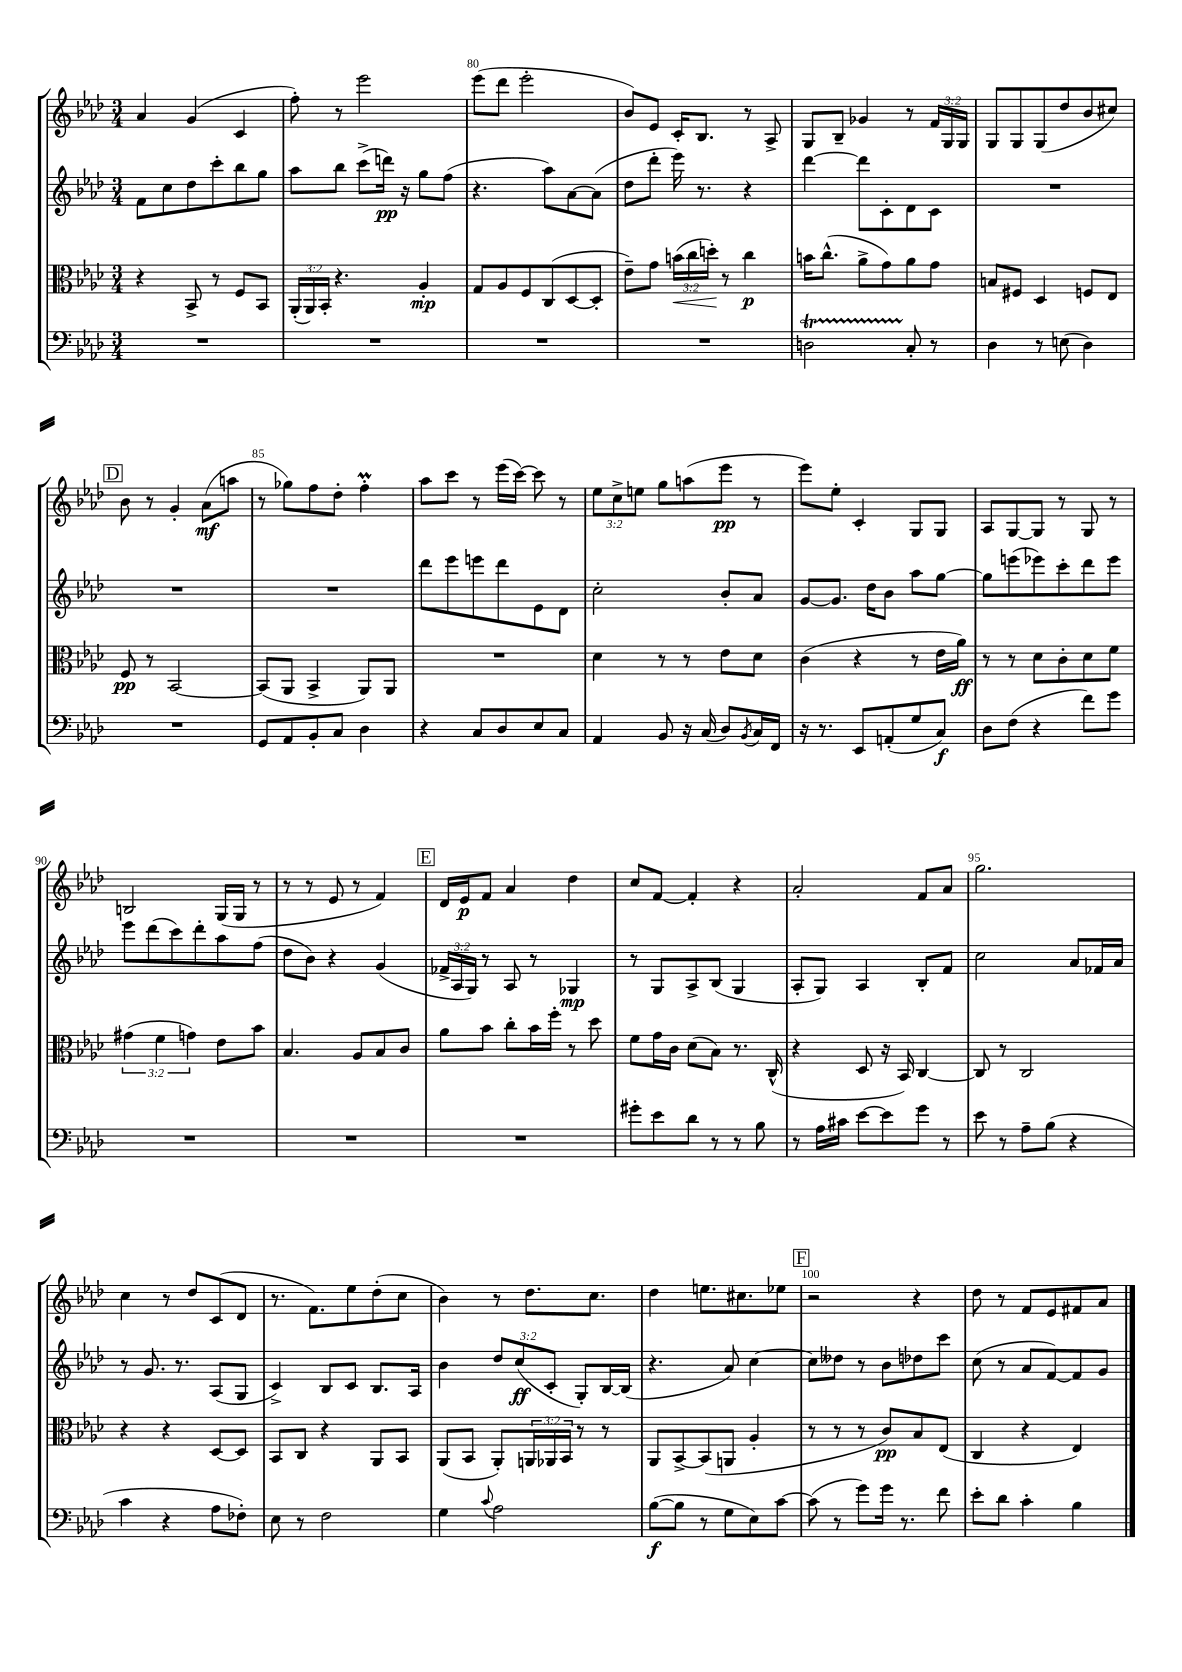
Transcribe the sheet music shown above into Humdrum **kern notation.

**kern	**kern	**kern	**kern
*staff4	*staff3	*staff2	*staff1
*clefF4	*clefC3	*clefG2	*clefG2
*k[b-e-a-d-]	*k[b-e-a-d-]	*k[b-e-a-d-]	*k[b-e-a-d-]
*M3/4	*M3/4	*M3/4	*M3/4
2.r	4r	8f	4a-
.	.	8cc	.
.	8BB-^	8dd-	(4g
.	8r	8ccc'	.
.	8F	8bb-	4c
.	8BB-	8gg	.
=	=	=	=
2.r	(24AA-'	8aa-	8ff')
.	24AA-)	.	.
.	24BB-'	.	.
.	4.r	8bb-	8r
.	.	(8ccc^	2eee-
.	.	16ddd)	.
.	.	16r	.
.	4A-'	8gg	.
.	.	(8ff	.
=	=	=	=
2.r	8G	4.r	(8eee-
.	8A-	.	8ddd-
.	8F	.	2eee-'
.	(8C	8aa-)	.
.	[8D-	[8a-	.
.	8D-']	(8a-]	.
=	=	=	=
2.r	8e-~)	8dd-	8b-)
.	8g	8ddd-'	8e-
.	(24b	16eee-)	16c'
.	24cc	.	.
.	.	8.r	8.B-
.	24dd')	.	.
.	8r	.	.
.	4cc	4r	8r
.	.	.	8A-^
=	=	=	=
2D	16b	[4ddd-	8G
.	(8.cc^^	.	.
.	.	.	8B-~
.	8a-^	8ddd-]	4g-
.	8g)	8c'	.
8C'	8a-	8d-	8r
8r	8g	8c	24f
.	.	.	24G
.	.	.	24G
=	=	=	=
4D-	8B	2.r	8G
.	8F#	.	8G
8r	4D-	.	(8G
(8E	.	.	8dd-
4D-)	8F	.	8b-
.	8E-	.	8cc#)
=	=	=	=
2.r	8F	2.r	8b-
.	8r	.	8r
.	[2BB-	.	4g'
.	.	.	(8a-
.	.	.	8aa
=	=	=	=
8GG	(8BB-]	2.r	8r
8AA-	8AA-	.	8gg-)
8BB-'	4BB-^	.	8ff
8C	.	.	8dd-'
4D-	8AA-)	.	4ff'
.	8AA-	.	.
=	=	=	=
4r	2.r	8ddd-	8aa-
.	.	8eee-	8ccc
8C	.	8eee	8r
8D-	.	8ddd-	(16eee-
.	.	.	[16ccc)
8E-	.	8e-	8ccc]
8C	.	8d-	8r
=	=	=	=
4AA-	4d-	2cc'	12ee-
.	.	.	12cc^
.	.	.	12ee
8BB-	8r	.	8gg
16r	8r	.	(8aa
(16C	.	.	.
8D-)	8e-	8b-'	8eee-
8qBB-	.	.	.
16C	8d-	8a-	8r
16FF	.	.	.
=	=	=	=
16r	(4c	[8g	8eee-)
8.r	.	.	.
.	.	8.g]	8ee-'
8EE-	4r	.	4c'
.	.	16dd-	.
(8AA'	.	8b-	.
8G	8r	8aa-	8G
8C)	16e-	[8gg	8G
.	16a-)	.	.
=	=	=	=
8D-	8r	8gg]	8A-
(8F	8r	(8eee	[8G
4r	8d-	8eee-)	8G]
.	8c'	8ccc'	8r
8f)	8d-	8ddd-	8G
8g	8f	8eee-	8r
=	=	=	=
2.r	(6g#	8eee-	2B
.	.	(8ddd-	.
.	6f	.	.
.	.	8ccc)	.
.	6g)	.	.
.	.	8ddd-'	.
.	8e-	8aa-	(16G
.	.	.	16G
.	8b-	(8ff	8r
=	=	=	=
2.r	4.B-	8dd-	8r
.	.	8b-)	8r
.	.	4r	8e-
.	8A-	.	8r
.	8B-	(4g	4f)
.	8c	.	.
=	=	=	=
2.r	8a-	24f-^	16d-
.	.	24A-	.
.	.	.	16e-
.	.	24G)	.
.	8b-	8r	8f
.	8cc'	8A-	4a-
.	16b-	8r	.
.	16ff'	.	.
.	8r	4G-	4dd-
.	8dd-	.	.
=	=	=	=
8g#'	8f	8r	8cc
8e-	16g	8G	[8f
.	16c	.	.
8d-	(8d-	8A-^	4f']
8r	8B-)	(8B-	.
8r	8.r	4G	4r
8B-	.	.	.
.	(16C^^	.	.
=	=	=	=
8r	4r	8A-'	2a-'
16A-	.	8G)	.
16c#	.	.	.
[8e-	8D-	4A-	.
8e-]	16r	.	.
.	16BB-)	.	.
8g	[4C	8B-'	8f
8r	.	8f	8a-
=	=	=	=
8e-	8C]	2cc	2.gg
8r	8r	.	.
8A-~	2C	.	.
(8B-	.	.	.
4r	.	8a-	.
.	.	16f-	.
.	.	16a-	.
=	=	=	=
4c	4r	8r	4cc
.	.	8.g	.
4r	4r	.	8r
.	.	8.r	.
.	.	.	8dd-
8A-	[8D-	(8A-	(8c
8F-')	8D-]	8G	8d-
=	=	=	=
8E-	8BB-	4c^)	8.r
8r	8C	.	.
.	.	.	8.f)
2F	4r	8B-	.
.	.	8c	8ee-
.	8AA-	8.B-	(8dd-'
.	8BB-	.	8cc
.	.	16A-	.
=	=	=	=
4G	(8AA-	4b-	4b-)
.	8BB-	.	.
8qqc	.	.	.
2A-	8AA-')	12dd-	8r
.	.	(12cc	.
.	24AA	.	8.dd-
.	24AA-	12c'	.
.	24BB-	.	.
.	8r	8G')	.
.	.	.	8.cc
.	8r	[16B-	.
.	.	(16B-]	.
=	=	=	=
([8B-	8AA-	4.r	4dd-
8B-]	[8BB-^	.	.
8r	(8BB-]	.	8.ee
8G	8AA	8a-)	.
.	.	.	8.cc#
8E-)	4A-'	[4cc	.
[8c	.	.	8ee-
=	=	=	=
(8c]	8r	8cc]	2r
8r	8r	8dd--	.
8g)	8r	8r	.
16g	8c)	8b-	.
8.r	.	.	.
.	8B-	8dd-	4r
8f	(8E-	8ccc	.
=	=	=	=
8e-'	4C	(8cc	8dd-
8d-	.	8r	8r
4c'	4r	8a-	8f
.	.	[8f)	8e-
4B-	4E-)	8f]	8f#
.	.	8g	8a-
==	==	==	==
*-	*-	*-	*-
